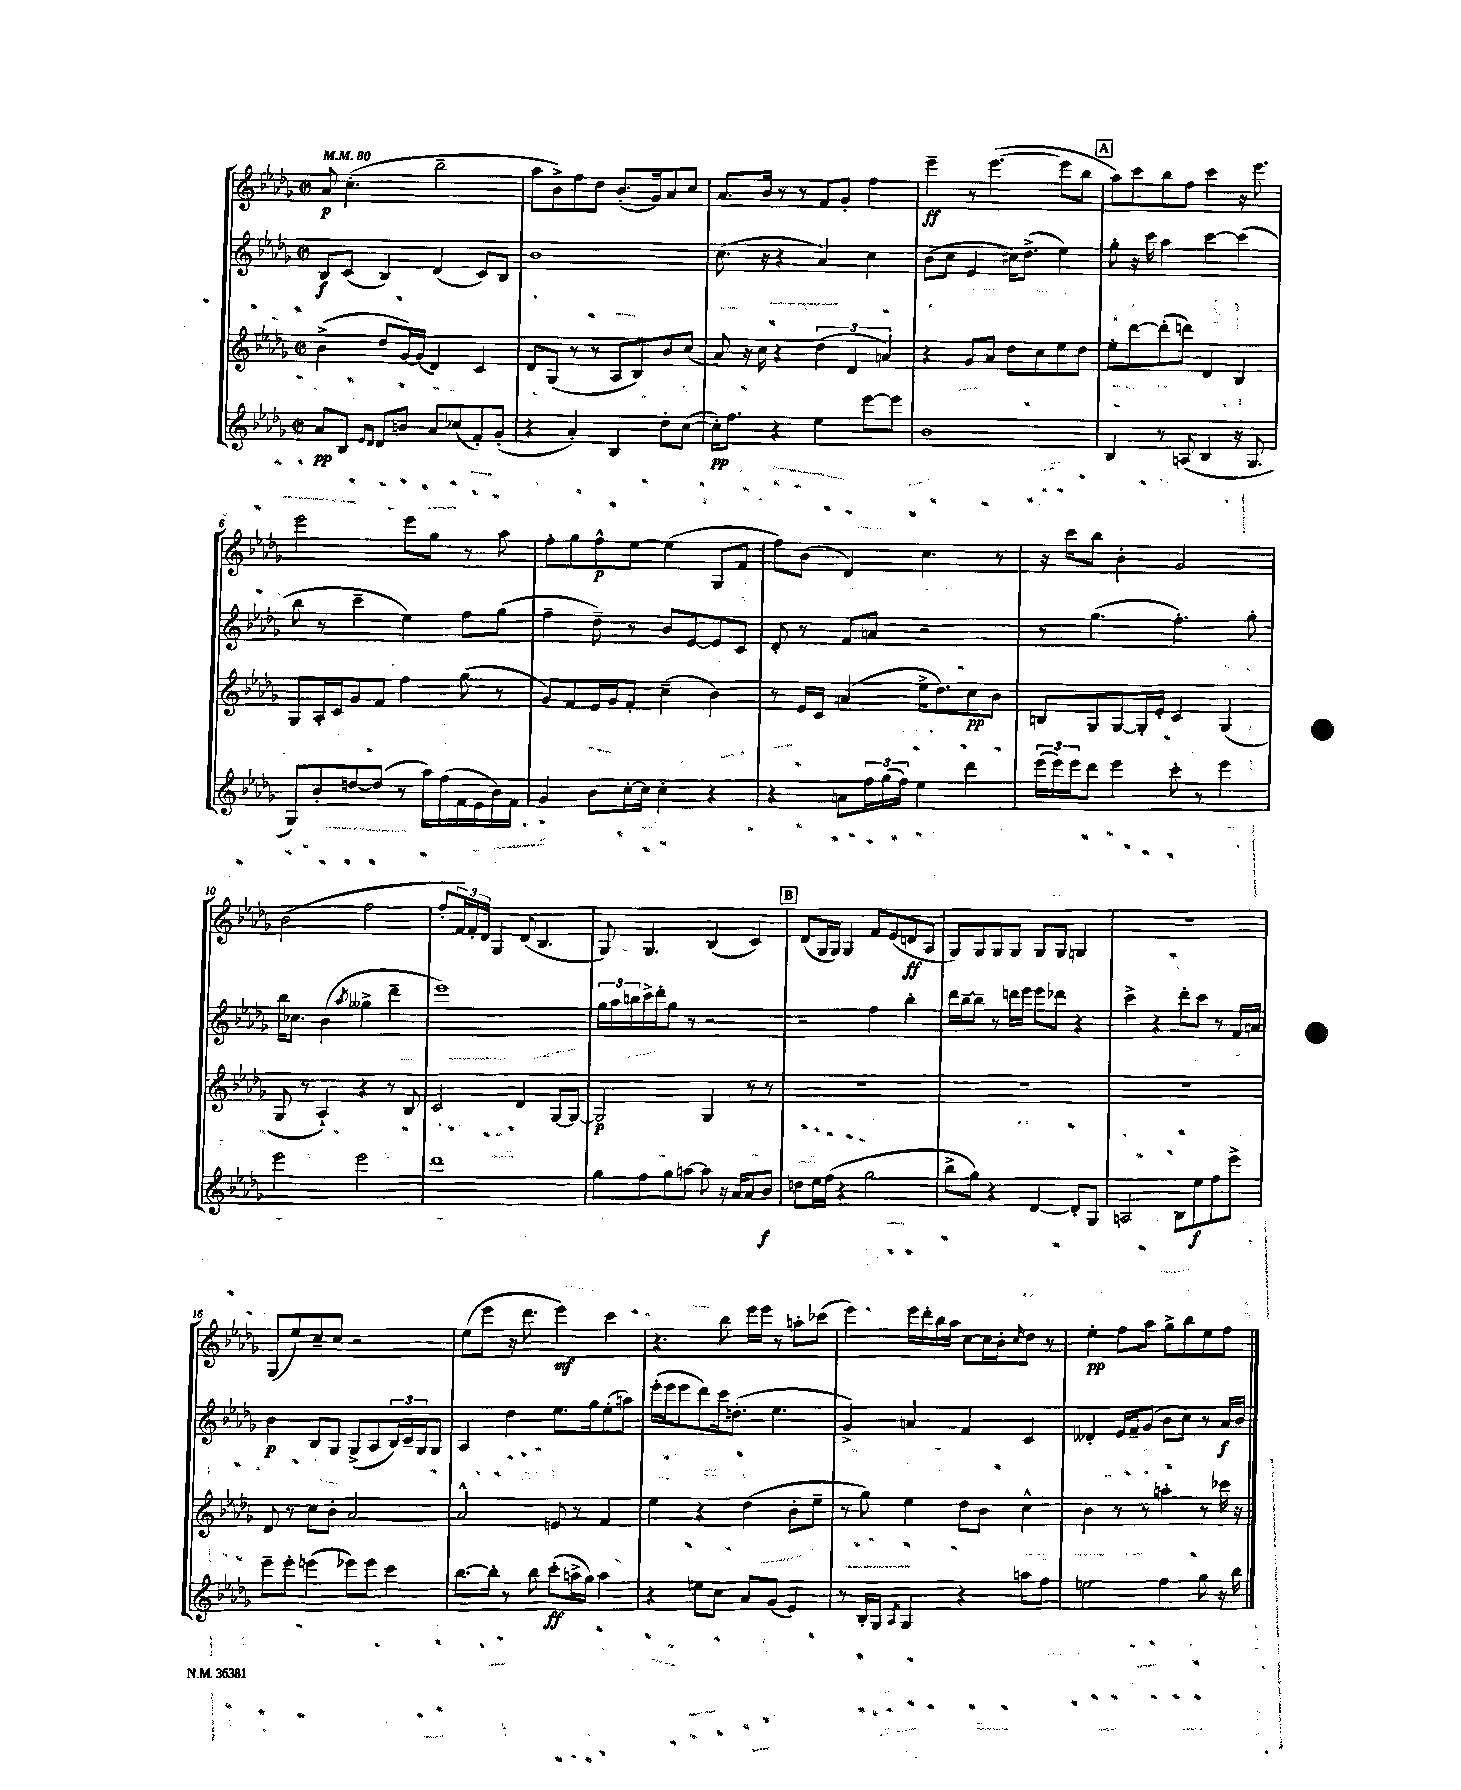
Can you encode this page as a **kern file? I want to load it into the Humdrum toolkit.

**kern	**kern	**kern	**kern
*staff4	*staff3	*staff2	*staff1
*clefG2	*clefG2	*clefG2	*clefG2
*k[b-e-a-d-g-]	*k[b-e-a-d-g-]	*k[b-e-a-d-g-]	*k[b-e-a-d-g-]
*M2/2	*M2/2	*M2/2	*M2/2
*met(c|)	*met(c|)	*met(c|)	*met(c|)
*MM80	*MM80	*MM80	*MM80
8a-/L	(4b-^\	8B-/L	8a-/
8B-/J	.	(8c/J	(4.cc'\
16qqe-/LL	.	.	.
16qqd-/JJ	.	.	.
8d-/L	8dd-/L	4B-/)	.
8b/J	[16g-/L)	.	.
.	(16g-/]JJ	.	.
8a-/L	4d-/)	(4d-/	2bb-~\
(8cc-/	.	.	.
8f'/)	4c/	8c/L)	.
(8g-'/J	.	8B-/J	.
=	=	=	=
4r	8d-/L	1b-	8aa-\L
.	(8G-/J	.	8b-^\)
4a-'/)	8r	.	8ff\
.	8r	.	8dd-\J
4B-/	8A-/L	.	(8.b-'/L
.	8B-/)	.	.
.	.	.	16g-/k)
8dd-'\L	8b-/	.	8a-/
([8cc\J	(8cc/J	.	8cc/J
=	=	=	=
16cc'\]LK)	8a-/)	(8.cc\	8.a-/L
8.ff\J	.	.	.
.	16r	.	.
.	16cc\	16r	16b-/Jk
4r	4r	4r	8r
.	.	.	8r
4ee-\	(6dd-\	4a-/)	8f/L
.	.	.	8g-'/J
.	6d-/	.	.
[8eee-\L	.	4cc\	4ff\
.	6a/)	.	.
8eee-\]J	.	.	.
=	=	=	=
1b-	4r	(8b-\L	4eee-~\
.	.	8cc\J	.
.	8g-/L	4e-/	8r
.	8a-/J	.	([4.eee-\
.	8dd-\L	16cc#\LK)	.
.	.	(8.dd-^\J	.
.	8cc\	.	.
.	8ee-\	4ee-\)	8eee-\]L
.	8dd-\J	.	8bb-\J
=	=	=	=
4B-/	8ee-'\L	8gg-'\	8aa-\L)
.	[8ddd-\	16r	8ccc\
.	.	16ccc\	.
8r	(8ddd-'\]	4aa-\	8bb-\
(8A/	8ddd\J)	.	8ff\J
4B-/	4d-/	[4ccc\	4ccc\
16r	4B-/	(4ccc\]	16r
8.G-/	.	.	8.eee-\
=	=	=	=
8G-/L)	8G-/L	8bb-\	2eee-\
8b-'/	16A-'/L	8r	.
.	16c/J	.	.
[8dd/	8g-/	4ccc~\	.
(8dd/]J	8f/J	.	.
8r	4ff\	4ee-\)	8eee-\L
16aa-\LL)	.	.	8gg-\J
(16ff\	.	.	.
16f\	(8gg-\	8ff\L	8r
16e-\	.	.	.
16b-\)	8r	(8gg-\J	8aa-\
16f\JJ	.	.	.
=	=	=	=
4g-/	8g-/L)	4ff~\	8ff'\L
.	8f/	.	8gg-\
8b-\L	16e-/L	8dd-~\)	8ff^^\
.	16g-/J	.	.
[16cc'\L	8f'/J	8r	[8ee-\J
16cc\]JJ	.	.	.
4cc'\	(4cc~\	8b-/L	(4ee-\]
.	.	[8e-/	.
4r	4b-\)	8e-/]	8G-/L
.	.	8c/J	8f/J
=	=	=	=
4r	8r	8d-'/	8ff\L)
.	16e-/LL	8r	(8b-\J
.	16c/JJ	.	.
8a\L	(4a/	8f/L	4d-/)
24ff\L	.	8a/J	.
(24gg-\	.	.	.
24ff\JJ)	.	.	.
4ee-\	16ee-^\LK	2r	4.cc\
.	8.dd-\)	.	.
4ddd-\	8cc\	.	.
.	8b-\J	.	8r
=	=	=	=
(24eee-\LL	8B/L	8r	16r
24eee-\)	.	.	.
.	.	.	16ccc\LK
24eee-\J	.	.	.
8ddd-\J	8G-/	(4.gg-\	8bb-\J
4eee-\	[8G-/	.	4b-'\
.	16G-'/]L	.	.
.	16e-'/JJ	.	.
8ccc'\	4c/	4.ff'\)	2g-/
8r	.	.	.
4eee-\	(4G-/	.	.
.	.	8gg-'\	.
=	=	=	=
2eee-\	8G-/	16bb-\LK	(2b-\
.	.	8.cc-\J	.
.	8r	.	.
.	4A-`/)	(4b-\	.
.	.	8qaa-/	.
2eee-\	4r	4gg--^\	2ff\
.	8r	4ddd-~\	.
.	8B-/	.	.
=	=	=	=
1ddd-	2c/	1eee-)	8ff'/L
.	.	.	24f/L)
.	.	.	24f'/
.	.	.	24d-/JJ
.	.	.	4G-/
.	4d-/	.	(8d-/
.	.	.	4.B-/
.	[8G-/L	.	.
.	8G-/_J	.	.
=	=	=	=
8gg-\L	2G-/]	24gg-\LL	8G-/)
.	.	24aa-\	.
.	.	24bb\	.
8ff\	.	16ccc^\	4.G-/
.	.	16ddd-'\J	.
8gg-\	.	8gg-\J	.
[8aa\J	.	8r	.
8aa\]	4G-/	2r	(4B-/
16r	.	.	.
16a-/LK	.	.	.
8a-/	8r	.	4c/)
8b-/J	8r	.	.
=	=	=	=
8dd\L	1r	2r	(8d-/L
16ee-\L	.	.	16G-/L
(16ff\JJ	.	.	16G-/JJ)
4r	.	.	4G-/
2gg-\	.	4ff\	8f/L
.	.	.	(8e-/
.	.	4bb-'\	8d/
.	.	.	8A-/J
=	=	=	=
8bb-^\L	1r	16ddd-\LL	8G-/L)
.	.	[16bb-~\J	.
8gg-\J)	.	8bb-~\]J	8G-/
4r	.	8r	8G-/
.	.	16ddd\LL	8G-/J
.	.	16eee-\JJ	.
[4d-/	.	8eee-\L	8G-/L
.	.	8ddd-\J	8G-/J
8d-'/]L	.	4r	4G/
8G-/J	.	.	.
=	=	=	=
2A/	1r	4ccc^\	1r
.	.	4r	.
8B-\L	.	8ddd-'\L	.
8ee-\	.	8ccc\J	.
8ff\	.	8r	.
8eee-^\J	.	16f/LL	.
.	.	16a/JJ	.
=	=	=	=
8eee-~\L	8d-/	4b-\	(8G-/L
8eee-'\J	8r	.	8ee-/)
(4eee\	8cc\L	8B-/L	8cc~/
.	8b-'\J	8G-/J	8cc/J
8eee-\L)	[2a-/	(8G-^/L	2r
8eee-\J	.	8A-/	.
4ccc\	.	24B-/L)	.
.	.	24c~/	.
.	.	24G-/J	.
.	.	8G-/J	.
=	=	=	=
[8.bb-\L	2a-^^/]	4A-/	(8ee-\L
.	.	.	8eee-\J
16bb-'\]Jk	.	.	.
8r	.	4dd-\	16r
.	.	.	8.ddd-\
8bb-\	.	.	.
(8ccc'\L	8e/	8.ee-\L	4eee-\)
16aa^\L	8r	.	.
16gg-\JJ)	.	16gg-\k	.
4aa\	4f/	(8ee-'\	4ccc\
.	.	8aa\J)	.
=	=	=	=
4r	4ee-\	(16eee-'\LL	4.r
.	.	16eee-\J	.
.	.	8eee-\	.
8ee\L	4r	8ddd-\)	.
8cc\J	.	16ccc\k	8bb-\
.	.	(8.dd'\J	.
8a-/L	(4dd-\	.	16eee-\LL
.	.	.	16eee-\JJ
(8g-/J	.	4.ee-\	8r
4e-/)	8b-'\L	.	8aa'\L
.	8ee-~\J	.	(8ccc-\J
=	=	=	=
8r	8r	4g-^/)	4eee-\)
16B-'/LL	8gg-\)	.	.
16G-/JJ	.	.	.
8qA-/	.	.	.
4G-/	4ee-\	4a/	16eee-\LL
.	.	.	16ddd-'\
.	.	.	16bb-\
.	.	.	16aa-\JJ
4r	8dd-\L	4f/	[8cc\L
.	8b-\J	.	16cc\]L
.	.	.	16b-'\J
.	.	.	16qqcc/
8aa\L	4cc^^\	4c/	8dd-\J
8ff\J	.	.	8r
=	=	=	=
2ee\	4b-\	4d--'/	4ee-'\
.	8r	16e-/LL	8ff\L
.	.	16f~/J	.
.	8r	(8g-/J	8aa-\J
4ff\	4aa'\	8b-\L	8gg-^\L
.	.	8cc\J)	8bb-\
8gg-\	8r	8r	8ee-\
16r	16ccc-\	16a-/LL	8ff\J
16bb-\	16r	16b-/JJ	.
==	==	==	==
*-	*-	*-	*-
